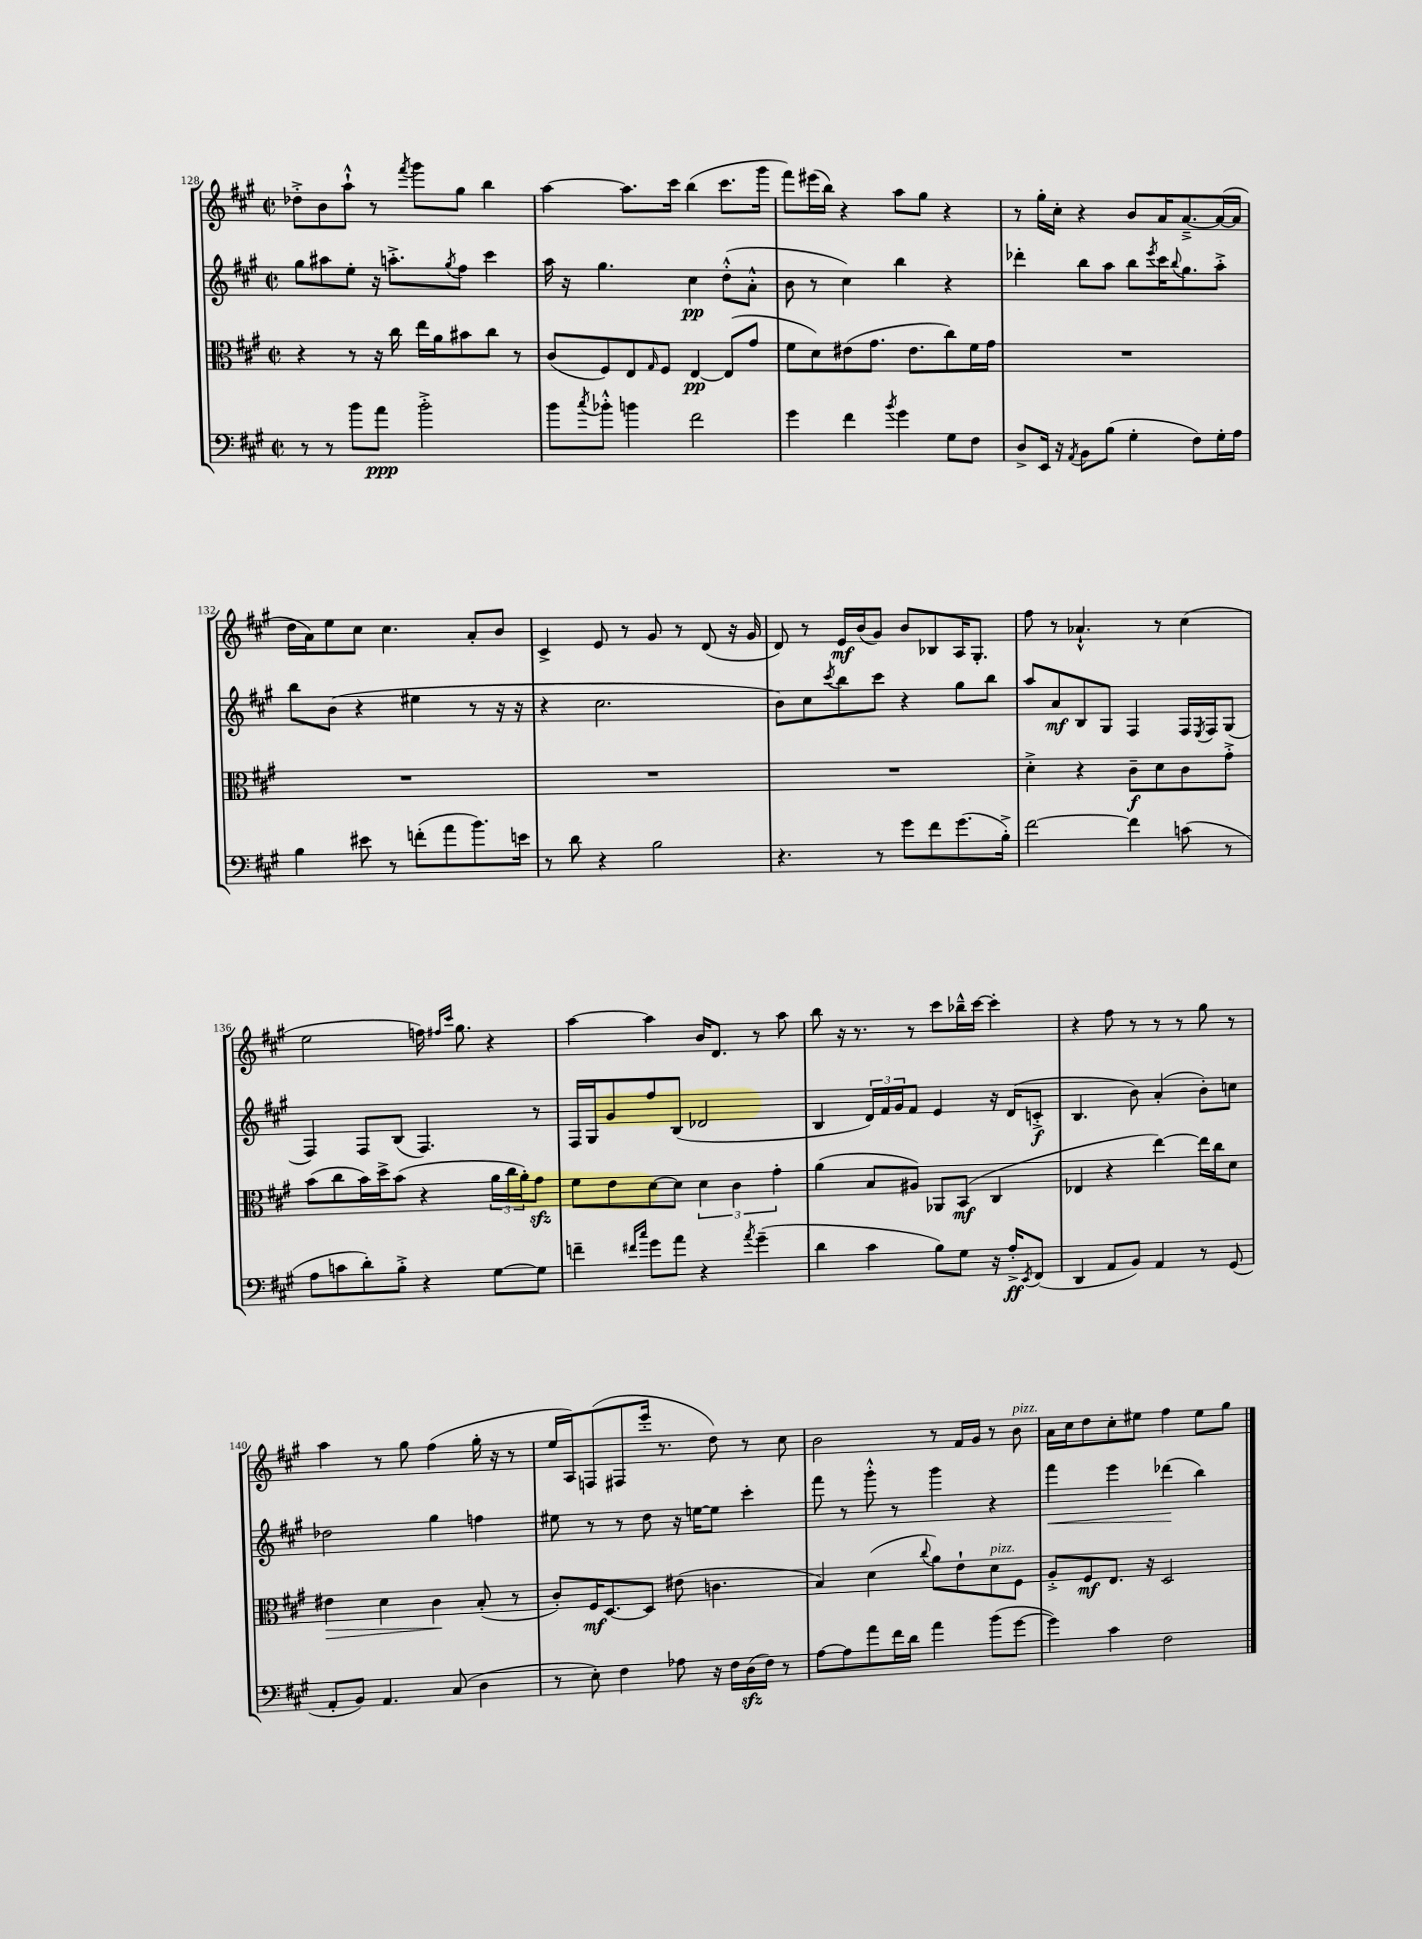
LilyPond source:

<<
\new StaffGroup <<
\new Staff = "s0" {
    \clef treble \key a \major \defaultTimeSignature \time 2/2
    des''8-.-> b'8 a''8-!-^ r8 \acciaccatura { fis'''8 } gis'''8 gis''8 b''4 |
    a''4~ a''8. cis'''16 b''4( cis'''8. gis'''16 |
    fis'''8) eis'''16( b''16) r4 a''8 gis''8 r4 |
    r8 gis''16-. cis''16-. r4 b'8 a'16 a'8.~---> a'16~( a'16 |
    d''16 a'16) e''8 cis''8 cis''4. a'8-. b'8 |
    cis'4-> e'8 r8 gis'8 r8 d'8( r16 gis'16 |
    d'8) r8 e'16\mf b'16( gis'8) b'8 bes8 a16 gis8.-. |
    fis''8 r8 aes'4.-!-^ r8 cis''4( |
    e''2 f''16) \grace { fis''16 cis'''16 } gis''8. r4 |
    a''4~ a''4 b'16 d'8. r8 a''8 |
    b''8 r16 r8. r8 cis'''8 bes''16---^ cis'''16~ cis'''4-. |
    r4 fis''8 r8 r8 r8 gis''8 r8 |
    a''4 r8 gis''8 fis''4( gis''16-. r16 r8 |
    e''16 a16) f8( fis8 e'''16-. r8. d''8) r8 cis''8 |
    b'2 r8 fis'16 gis'16 r8 b'8^\markup { \italic "pizz." } |
    a'16 cis''16 d''8 cis''8-. eis''8 fis''4 eis''8 gis''8 \bar "|." |
}
\new Staff = "s1" {
    \clef treble \key a \major \defaultTimeSignature \time 2/2
    gis''8 ais''8 e''8-. r16 a''8.-.-> \acciaccatura { gis''8 } fis''8 cis'''4 |
    a''16 r16 gis''4. cis''4\pp d''8-.-^( a'8-.-^ |
    b'8 r8 cis''4) b''4 r4 |
    des'''4-. b''8 a''8 b''8 \acciaccatura { e'''8 } cis'''16 \appoggiatura { b''8 } gis''8. a''8-.-> |
    b''8 b'8( r4 eis''4 r8 r16 r16 |
    r4 cis''2. |
    b'8) cis''8 \acciaccatura { cis'''8 } b''8 cis'''8 r4 gis''8 b''8 |
    a''8 a'8\mf b8 gis8 fis4 fis16 \acciaccatura { e8 } fis16 gis8( |
    fis4) fis8 b8( fis4.) r8 |
    fis16 gis16 gis'8 fis''8 b8( des'2 |
    b4 \tuplet 3/2 { d'16) fis'16 gis'16 } fis'8 e'4 r16 d'16( c'8-.->\f |
    b4. b'8) a'4-.( b'8-.) c''8 |
    des''2 gis''4 f''4 |
    eis''8 r8 r8 d''8 r16 e''16~ e''8 cis'''4-. |
    fis'''8 r8 gis'''8-.-^ r8 gis'''4 r4 |
    fis'''4\< e'''4 des'''4\!( b''4) \bar "|." |
}
\new Staff = "s2" {
    \clef alto \key a \major \defaultTimeSignature \time 2/2
    r4 r8 r16 cis''16 e''16 a'16 bis'8 cis''8 r8 |
    cis'8( fis8) e8 \grace { gis16 } fis8 e4~\pp e8( gis'8 |
    fis'8 d'8) eis'8( gis'8. eis'8. cis''8) fis'16 gis'16 |
    R1 |
    R1 |
    R1 |
    R1 |
    d'4-.-> r4 cis'8--\f d'8 cis'8 gis'8-.-> |
    b'8( cis''8 b'16) d''16-> b'8( r4 \tuplet 3/2 { a'16 cis''16 a'16-.) } gis'8\sfz |
    fis'8 e'8 d'8~ d'8 \tuplet 3/2 { d'4 cis'4 gis'4-. } |
    a'4( b8 ais8) aes,8 b,8\mf( cis4 |
    ees4 r4 e''4~) e''16 cis''16 d'8 |
    eis'4\> d'4 cis'4\! b8-.( r8 |
    cis'8-.) fis16\mf d8.~ d8 eis'8( c'4. |
    b4) d'4( \appoggiatura { cis''8 } a'8) e'8-! d'8^\markup { \italic "pizz." } fis8 |
    a8-.-> fis8\mf e8. r16 d2 \bar "|." |
}
\new Staff = "s3" {
    \clef bass \key a \major \defaultTimeSignature \time 2/2
    r8 r8 b'8 a'8\ppp b'2-.-> |
    b'8 \acciaccatura { cis''8 } bes'8-.-^ b'4 fis'2 |
    gis'4 fis'4 \acciaccatura { b'8 } gis'4 gis8 fis8 |
    d8-> e,16 r16 \acciaccatura { a,8 } b,8 b8( gis4-. fis8) gis16-. a16 |
    b4 eis'8 r8 f'8-.( a'8 b'8.) e'16 |
    r8 d'8 r4 b2 |
    r4. r8 gis'8 fis'8 gis'8.( b16-.->) |
    fis'2~ fis'4 c'8( r8 |
    a8 c'8 d'8-.) b8-.-> r4 gis8~ gis8 |
    f'4-- \grace { fis'16 cis''16 } gis'8 a'8 r4 \acciaccatura { a'8 } gis'4--( |
    d'4 cis'4 b8) gis8 r16 a16-.->\ff \acciaccatura { e,8 } fis,8( |
    d,4 a,8 b,8) a,4 r8 gis,8( |
    a,8-. b,8) a,4. cis8( d4 |
    r8 e8-.) fis4 aes8 r16 fis16 d16\sfz( fis16) r8 |
    a8~ a8 a'8 fis'16 d'16 a'4 b'8( gis'8~ |
    gis'4) cis'4 fis2 \bar "|." |
}
>>
>>
\layout { \context { \Score currentBarNumber = #128 } }
